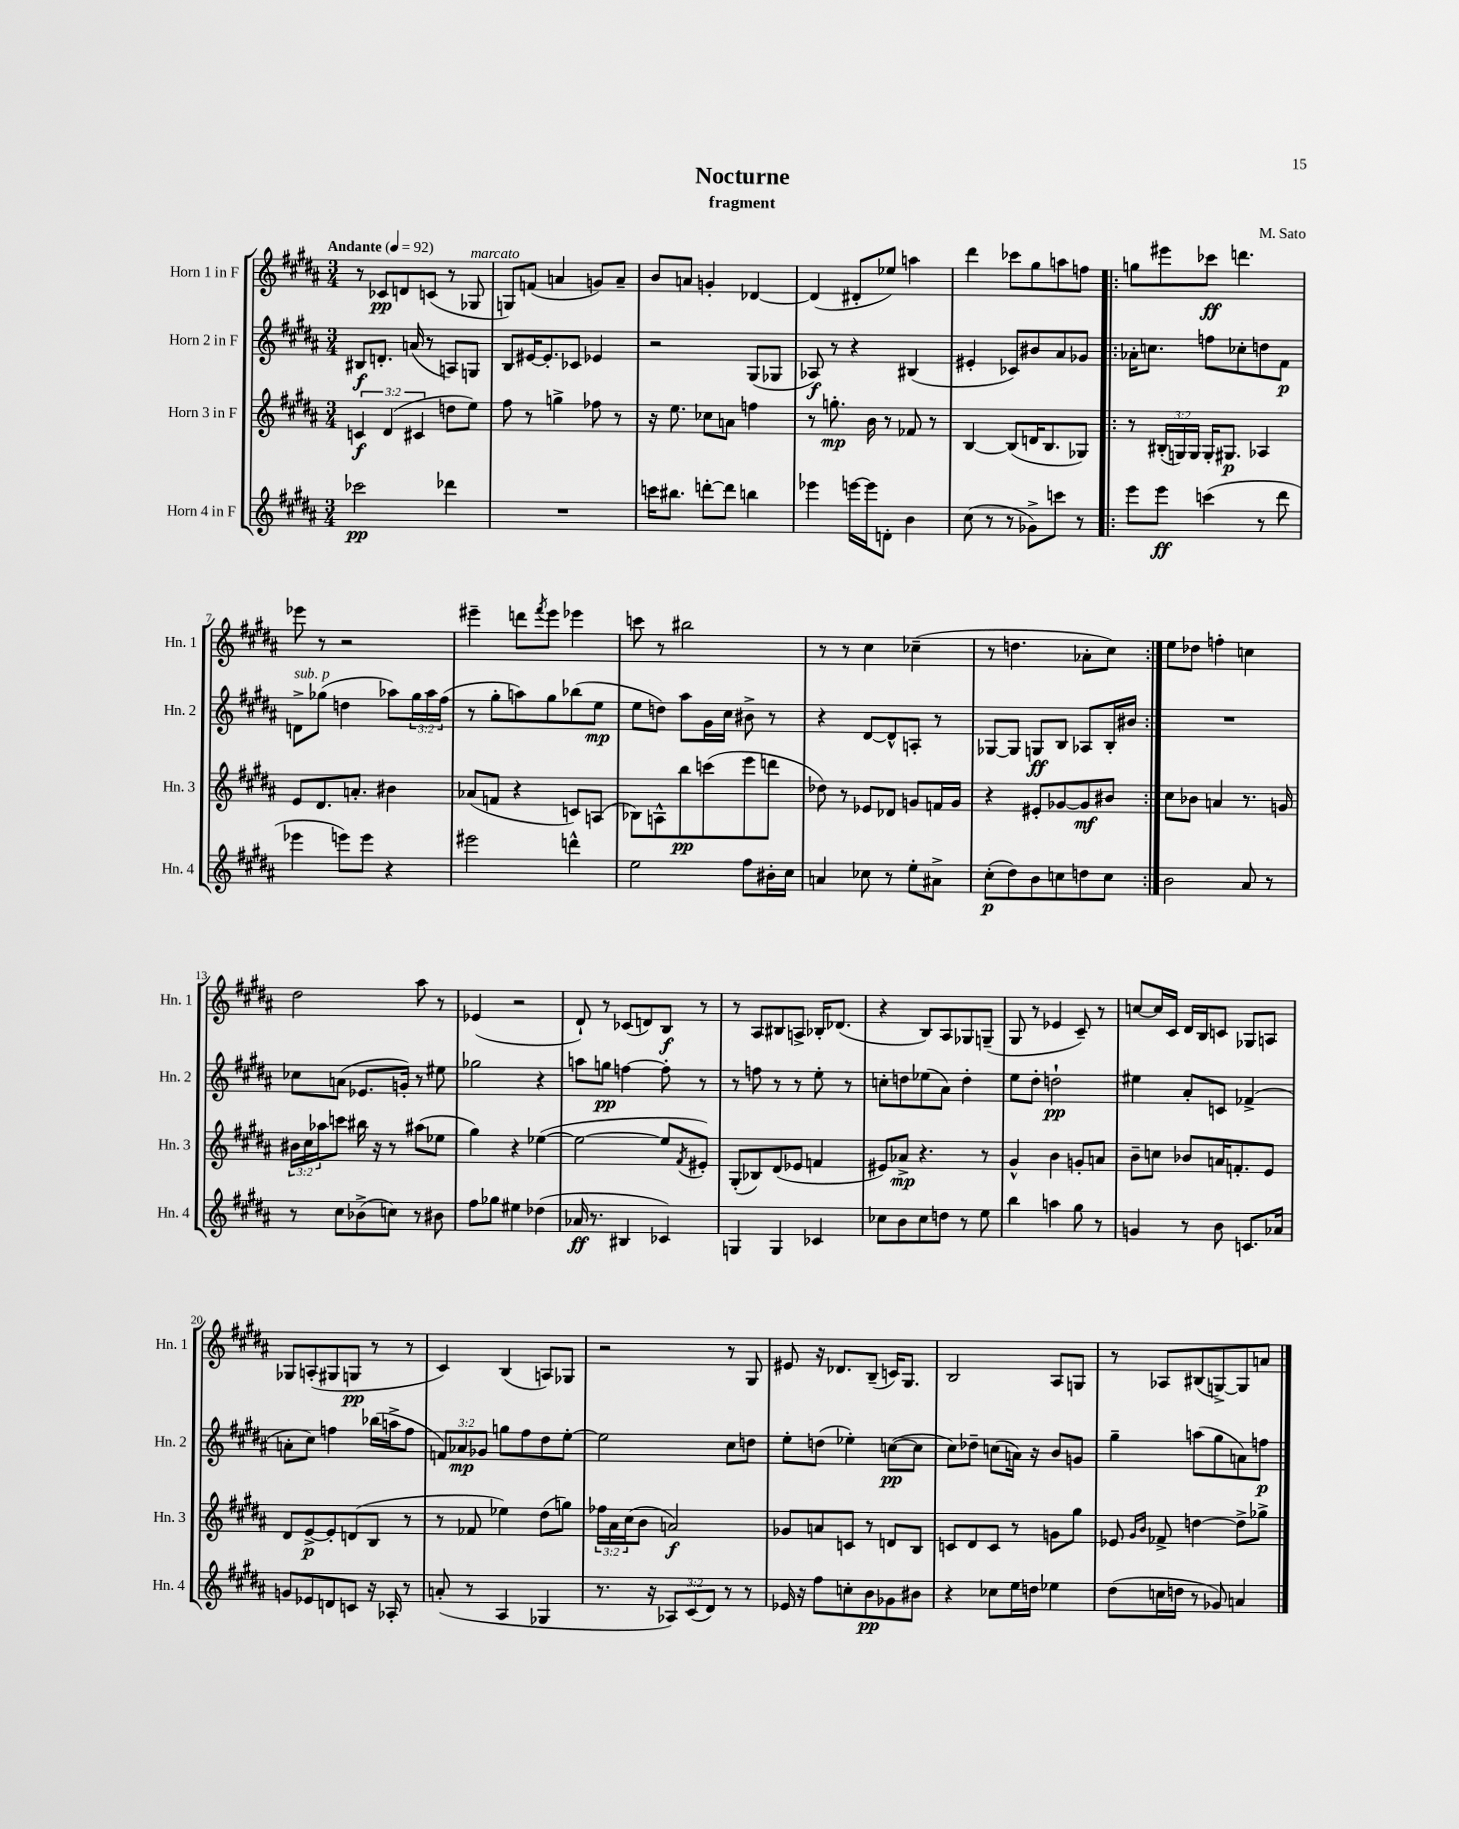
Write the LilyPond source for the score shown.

\header { title = "Nocturne" composer = "M. Sato" subtitle = "fragment" }
<<
\new StaffGroup <<
\new Staff = "s0" \with { instrumentName = "Horn 1 in F" shortInstrumentName = "Hn. 1" } {
    \clef treble \key b \major \numericTimeSignature \time 3/4 \tempo "Andante" 4 = 92
    r8 ces'8\pp d'8 c'8( r8 ges8^\markup { \italic "marcato" } |
    g8) f'8( a'4 g'8) a'8-- |
    b'8 a'8 g'4-. des'4~ |
    des'4( dis'8-. ees''8) a''4 |
    dis'''4 ces'''8 gis''8 a''8 f''8 |
    \repeat volta 2 { g''8 eis'''8 ces'''8\ff d'''4. |
    ees'''8 r8 r2 |
    eis'''4-- d'''8 \acciaccatura { fis'''8 } eis'''8 ees'''4 |
    c'''8 r8 bis''2 |
    r8 r8 cis''4 ces''4--( |
    r8 d''4. aes'8-. cis''8) | }
    e''8 des''8 f''4-. c''4 |
    dis''2 ais''8 r8 |
    ees'4( r2 |
    dis'8-!) r8 ces'8( d'8) b8\f r8 |
    r8 ais8 bis8 a8-> bes16-. des'8.( |
    r4 b8) ais8 ges8 g8--( |
    gis8 r8 ees'4 cis'8--) r8 |
    c''8~ c''16 cis'16 dis'16 b16 c'8 ges8 a8 |
    ges8 a8-.( gis8 g8\pp r8 r8 |
    cis'4) b4( a8) ges8 |
    r2 r8 gis8 |
    eis'8 r16 des'8. b8--( c'16) gis8. |
    b2 ais8 g8 |
    r8 aes8 bis8( g8~->) g8 a'8 \bar "|." |
}
\new Staff = "s1" \with { instrumentName = "Horn 2 in F" shortInstrumentName = "Hn. 2" } {
    \clef treble \key b \major \numericTimeSignature \time 3/4 \override Staff.TupletNumber.text = #tuplet-number::calc-fraction-text
    bis8\f d'8.-. a'16( r8 a8) g8 |
    b8 eis'16~ eis'8.-. ces'8 ees'4 |
    r2 gis8( ges8 |
    aes8\f) r8 r4 bis4( |
    eis'4-. ces'8) bis'8 ais'8 ges'8 |
    \repeat volta 2 { aes'16-. c''8. f''8 ces''8-. d''8 fis'8\p |
    d'8->^\markup { \italic "sub. p" } ges''8( d''4 aes''8) \tuplet 3/2 { ges''16 aes''16 fis''16( } |
    r8 gis''8-. a''8) gis''8 bes''8( e''8\mp |
    e''8 d''8) ais''8 gis'16 cis''16 bis'8-> r8 |
    r4 dis'8~ dis'8-^ a8-. r8 |
    ges8~ ges8 g8\ff b8 aes8 b16-. bis'16 | }
    R2. |
    ces''8 a'8( ees'8. g'16-.) r8 eis''8 |
    ges''2 r4 |
    a''8 g''8\pp f''4~ f''8-. r8 |
    r8 f''8 r8 r8 e''8-. r8 |
    c''8-. d''8 ees''8( ais'8) d''4-. |
    e''8 dis''8-. d''2-!\pp |
    eis''4 ais'8-. c'8 fes'4->( |
    a'8-. cis''8) f''4 bes''16( a''16-> f''8 |
    \tuplet 3/2 { f'8) aes'8\mp ges'8 } g''8 fis''8 dis''8 e''8~-. |
    e''2 cis''8 d''8 |
    e''8-. d''8( ees''4-.) c''8~\pp( c''8 |
    cis''8) des''8-- c''8( a'16) r16 b'8 g'8 |
    gis''4-- a''8( gis''8 a'8) f''8\p \bar "|." |
}
\new Staff = "s2" \with { instrumentName = "Horn 3 in F" shortInstrumentName = "Hn. 3" } {
    \clef treble \key b \major \numericTimeSignature \time 3/4 \override Staff.TupletNumber.text = #tuplet-number::calc-fraction-text
    \tuplet 3/2 { c'4\f dis'4( cis'4 } d''8 e''8) |
    fis''8 r8 g''4-> fes''8 r8 |
    r16 e''8. ces''8 a'8 f''4 |
    r8 g''8.-.\mp b'16 r8 fes'8 r8 |
    b4~ b8( d'16 b8. ges8) |
    \repeat volta 2 { r8 \tuplet 3/2 { bis16-.( g16) g16 } g16-. gis8.\p aes4 |
    e'8 dis'8. a'8.-. bis'4 |
    aes'8( f'8 r4 c'8) a8( |
    bes8) a8-^ b''8\pp c'''8( e'''8 d'''8 |
    des''8) r8 ees'8 des'8 g'8 f'16 g'16 |
    r4 eis'8-. ges'8~ ges'8\mf bis'8 | }
    cis''8 bes'8 a'4 r8. g'16 |
    \tuplet 3/2 { bis'16 cis''16 aes''16 } c'''8 bis''16 r16 r8 ais''8( ees''8 |
    gis''4) r4 ees''4~( |
    ees''2~ ees''8 \acciaccatura { fis'8 } eis'8-.) |
    gis8-.( bes8) dis'8( ees'8 f'4 |
    eis'8) aes'8->\mp r4. r8 |
    gis'4-^ b'4 g'8-. a'8 |
    b'8-- c''8 bes'8 a'16 f'8.-. e'8 |
    dis'8 e'8~->\p e'8-. d'8( b8 r8 |
    r8 fes'8 ees''4) dis''8( g''8) |
    \tuplet 3/2 { fes''16 ais'16 cis''16( } b'8 a'2\f) |
    ges'8 a'8 c'8 r8 d'8 b8 |
    c'8 dis'8 c'8 r8 g'8 gis''8 |
    ees'8 \grace { gis'16 b'16 } fes'8-> d''4~ d''8-> ges''8-> \bar "|." |
}
\new Staff = "s3" \with { instrumentName = "Horn 4 in F" shortInstrumentName = "Hn. 4" } {
    \clef treble \key b \major \numericTimeSignature \time 3/4 \override Staff.TupletNumber.text = #tuplet-number::calc-fraction-text
    ces'''2\pp des'''4 |
    R2. |
    c'''16 bis''8. d'''8~-. d'''8 b''4 |
    ees'''4 e'''16~ e'''16 d'8-. b'4 |
    cis''8( r8 r8 ges'8->) c'''8 r8 |
    \repeat volta 2 { e'''8 e'''8\ff c'''4( r8 dis'''8 |
    ees'''4 e'''8) e'''8 r4 |
    eis'''2 d'''4-^ |
    e''2 fis''8 bis'16-. cis''16 |
    a'4 ces''8 r8 e''8-. ais'8-> |
    cis''8-.\p( dis''8) b'8 c''8 d''8 c''8 | }
    b'2 ais'8 r8 |
    r8 cis''8 bes'8->( c''8) r8 bis'8 |
    fis''8 ges''8 eis''4 des''4( |
    aes'16\ff r8. bis4 ces'4) |
    g4 g4 ces'4 |
    ces''8 b'8 ces''8 d''8 r8 e''8 |
    b''4 a''4 gis''8 r8 |
    g'4 r8 b'8 c'8. aes'16 |
    g'8 ees'8 d'8 c'8 r16 aes16-. r8 |
    a'8-.( r8 ais4 ges4 |
    r8. r16 \tuplet 3/2 { aes8) cis'8( dis'8) } r8 r8 |
    ees'16 r16 fis''8 c''8-. b'8\pp ges'8 bis'8 |
    r4 ces''8 e''16 d''16 ees''4 |
    dis''8( c''16 d''16 r8 ges'8) a'4 \bar "|." |
}
>>
>>
